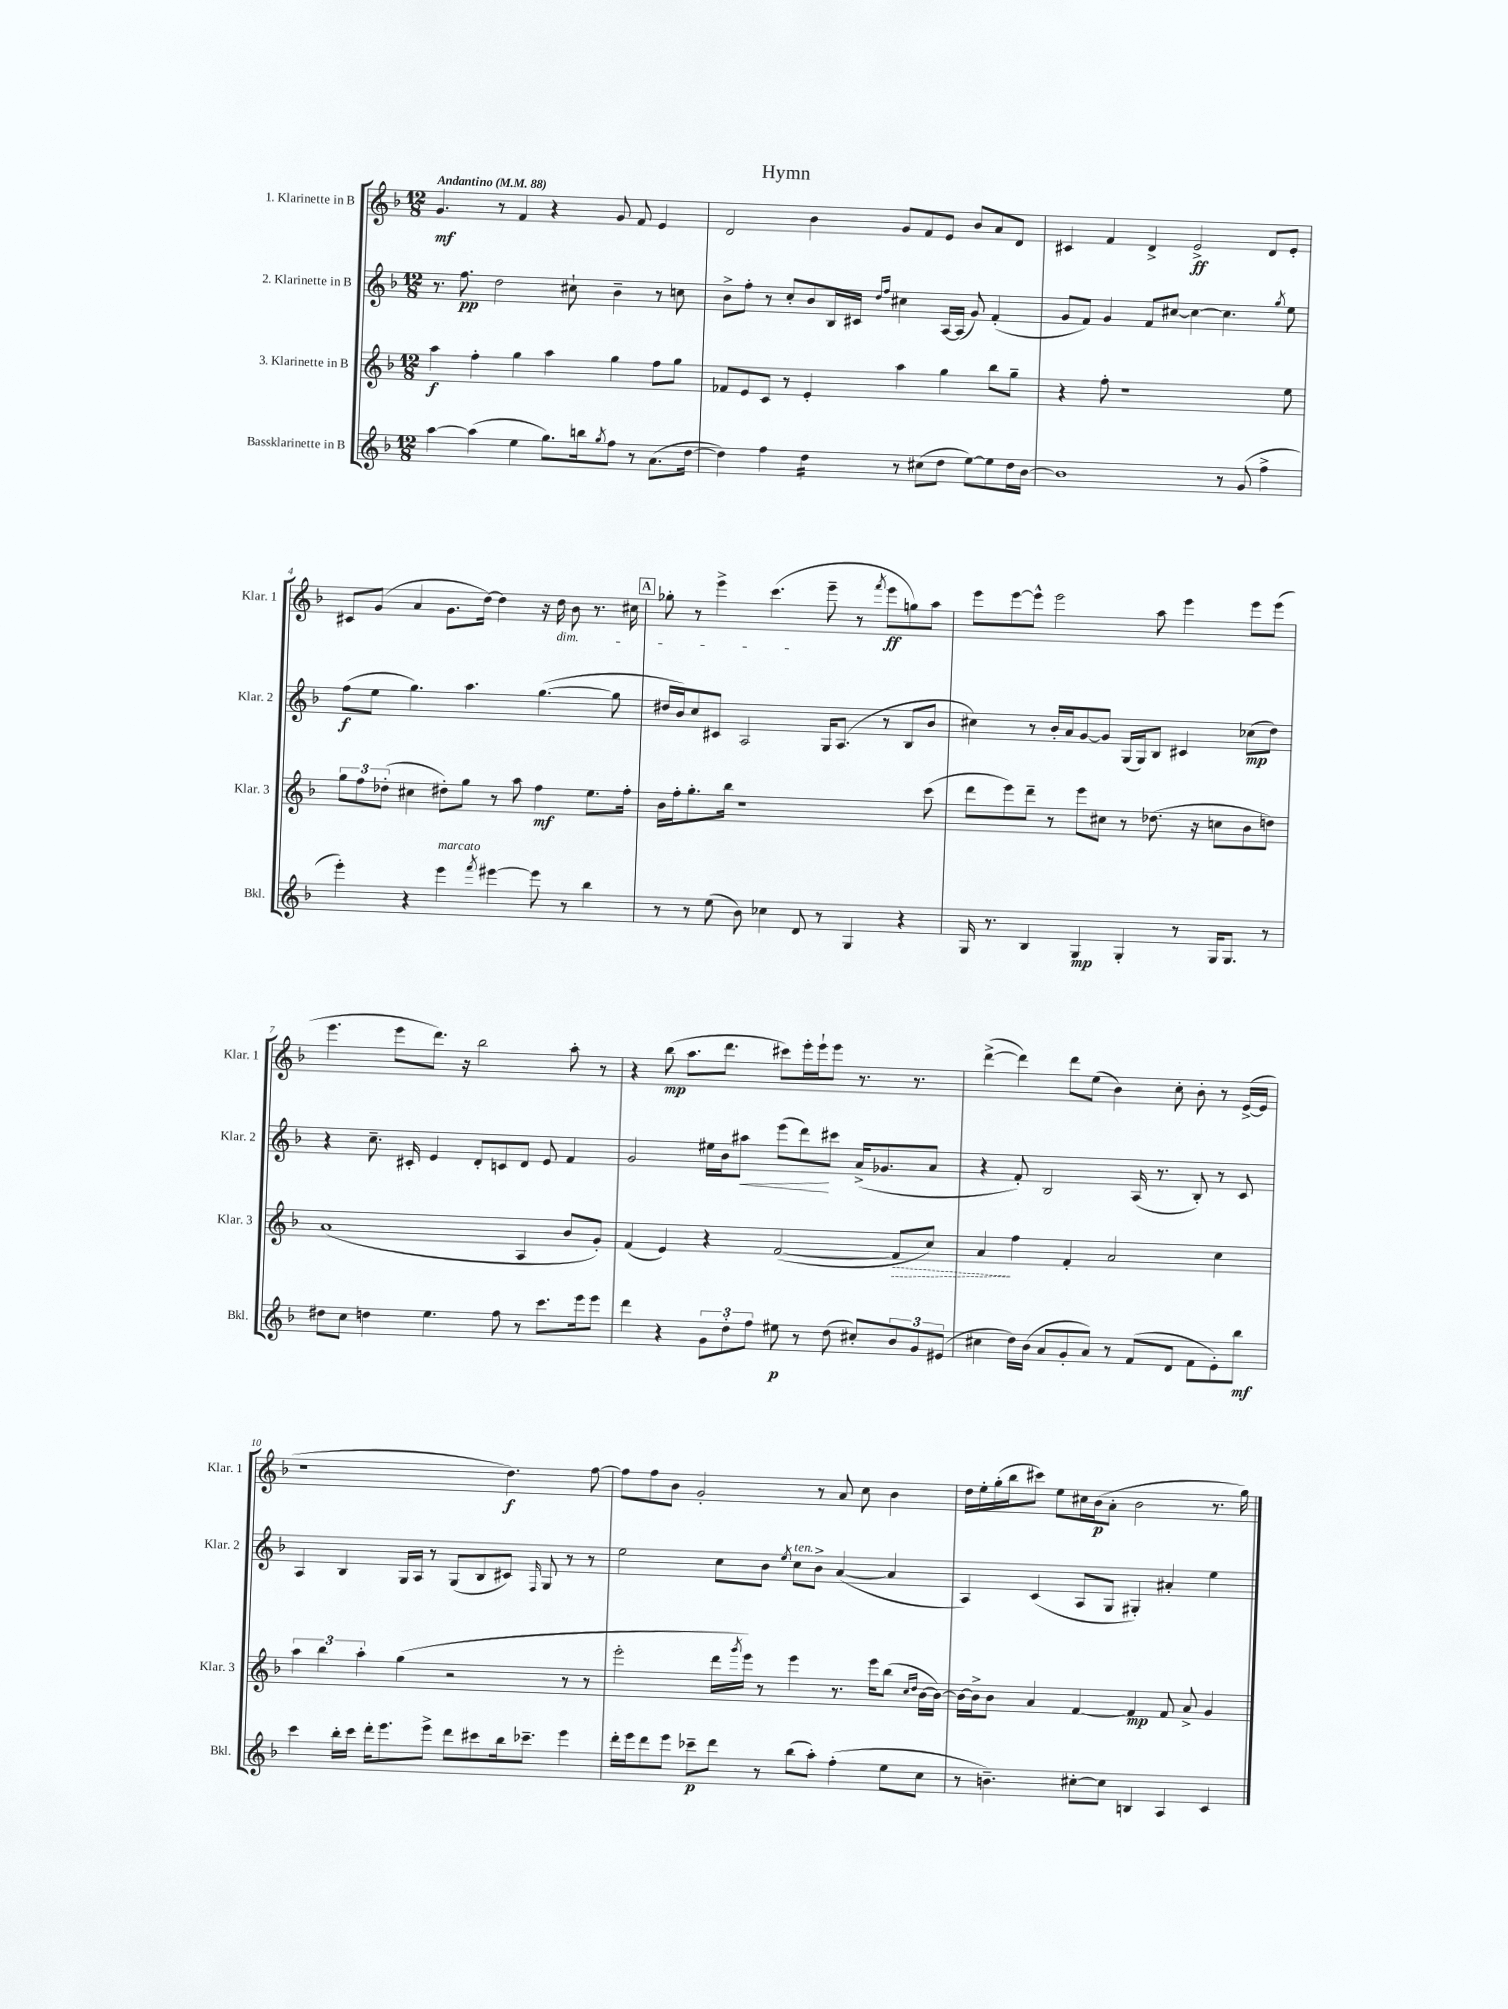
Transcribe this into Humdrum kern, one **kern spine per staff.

**kern	**kern	**kern	**kern
*staff4	*staff3	*staff2	*staff1
*clefG2	*clefG2	*clefG2	*clefG2
*k[b-]	*k[b-]	*k[b-]	*k[b-]
*M12/8	*M12/8	*M12/8	*M12/8
*MM88	*MM88	*MM88	*MM88
[4aa	4aa	8.r	4.g
.	.	8.ff	.
(4aa]	4ff'	.	.
.	.	2dd	8r
4ee	4gg	.	4f
8.gg)	4aa	.	4r
.	.	8cc#`	.
16bb	.	.	.
8qgg	.	.	.
8ff	4gg	4b-~	8g
8r	.	.	8f
(8.a	8ff	8r	4e
.	8gg	8cc	.
[16dd	.	.	.
=	=	=	=
4dd])	8f-	8b-^	2d
.	8e	8ff'	.
4ff	8c	8r	.
.	8r	8cc'	.
4dd	4e'	8b-	4b-
.	.	16B-	.
.	.	16c#	.
.	.	16qqdd	.
.	.	16qqff	.
8r	4aa	4cc#	8g
(8cc#	.	.	8f
8dd	4gg	[16A	8e
.	.	(16A]	.
[8ee)	.	8g)	8b-
8ee]	8bb-	(4f'	8a
16dd	8gg~	.	8d
[16b-	.	.	.
=	=	=	=
1b-]	4r	8g	4c#
.	.	8f)	.
.	8ff'	4g	4f
.	1r	.	.
.	.	8f	4d^
.	.	[8cc#	.
.	.	4cc#_	2e^
8r	.	4.cc#]	.
(8g	.	.	.
4ff^	.	.	8d
.	.	8qgg	.
.	8ee	8ee	8e'
=	=	=	=
4eee')	12gg	(8ff	8c#
.	12ff	.	.
.	.	8ee	(8g
.	(12dd-'	.	.
4r	4cc#	4.gg)	4a
4eee	8dd#')	.	8.g
.	8gg	4.aa	.
.	.	.	[16dd)
8qfff	.	.	.
[4eee#	8r	.	4dd]
.	8aa	.	.
8eee#]	4ff	([4.gg	16r
.	.	.	16dd
8r	.	.	8b-
4bb-	8.ee	.	8.r
.	.	8gg]	.
.	16ff'	.	16cc#
=	=	=	=
8r	16b-	16dd#	8gg-'
.	16ff'	16b-)	.
8r	8.gg'	8cc	8r
(8ee	.	8c#	4eee^
.	16bb-	.	.
8b-)	1r	2A	.
4cc-	.	.	(4.ccc
8d	.	.	.
8r	.	16G	8eee~
.	.	(8.A	.
4G	.	.	8r
.	.	.	8qfff
.	.	8r	8eee
4r	.	8B-	8gg)
.	(8ccc	8b-	8aa
=	=	=	=
16G	8ddd	4cc#)	8eee
8.r	.	.	.
.	8eee)	.	[8eee
4B-	8ddd~	8r	8eee^^]
.	8r	16b-'	2eee
.	.	16a	.
4G	8eee	[8g	.
.	8cc#	8g]	.
4G'	8r	(16G	.
.	.	16G)	.
.	(8.dd-	8B-	8aa
8r	.	4c#	4eee
.	16r	.	.
16G	8cc	.	.
8.G	.	.	.
.	8b-	(8cc-	8eee
8r	8dd)	8dd)	(8eee
=	=	=	=
8dd#	(1a	4r	4.eee
8cc	.	.	.
4dd	.	8.cc~	.
.	.	.	8eee
.	.	16c#'	.
4.ee	.	4e	8.ddd)
.	.	.	16r
.	.	8d'	2bb-
8ff	.	8c	.
8r	4A	8d	.
8.ccc	.	8e	.
.	8b-	4f	8aa'
16eee	.	.	.
8eee	8g')	.	8r
=	=	=	=
4ddd	(4f	2g	4r
4r	4e)	.	(8bb-
.	.	.	8.aa
12g	4r	16ee#	.
.	.	16b-	8.ddd
12dd'	.	.	.
.	.	8aa#	.
12ff	.	.	.
8ee#	([2f	(8eee	8ccc#)
8r	.	8ddd)	16eee'
.	.	.	16eee`
(8dd	.	8ccc#	8eee
8cc#')	.	(16a^	8.r
.	.	8.g-	.
12b-	8f]	.	.
.	.	.	8.r
12g	.	.	.
.	8cc)	8a	.
(12e#	.	.	.
=	=	=	=
4cc#	4a	4r	([4ddd^
16dd)	4ff	8f')	4ddd])
(16b-	.	.	.
8a	.	2B-	.
8g'	4f'	.	8ddd
8a)	.	.	(8ee
8r	2a	.	4b-)
(8f	.	(16A	.
.	.	8.r	.
8d	.	.	8cc'
8f	.	8B-')	8b-'
8e')	4cc	8r	8r
8bb-	.	8c	([16e^
.	.	.	16e]
=	=	=	=
4ccc	6aa	4A	1r
.	6bb-	.	.
16bb-'	.	4B-	.
16ccc	.	.	.
.	6aa'	.	.
16ddd'	.	.	.
8.eee	.	.	.
.	(4gg	16G	.
.	.	16A	.
8eee^	.	8r	.
8ddd	2r	(8G	.
8ccc#	.	8B-	.
16bb-	.	8c#)	4.dd)
8.ccc-~	.	.	.
.	.	16qqF	.
.	.	8G	.
4eee	8r	8r	.
.	8r	8r	[8ff
=	=	=	=
16ddd'	2eee'	2ee	8ff]
16eee	.	.	.
8ddd	.	.	8ff
8eee	.	.	8b-
8ccc-~	.	.	2g'
8ddd	16ddd	8cc	.
.	8qggg	.	.
.	16eee)	.	.
8r	8r	8b-	.
.	.	8qee	.
(8bb-	4eee	8cc	.
8aa')	.	8b-^	8r
(4ff'	8.r	([4a	8a
.	.	.	8cc
.	16eee	.	.
8ee	(8bb-	4a]	4b-
.	16qqcc	.	.
.	16qqdd	.	.
8cc	[16b-	.	.
.	16b-_)	.	.
=	=	=	=
8r	16b-_	4A)	16dd
.	16b-^]	.	16ee'
4.b~)	8b-	.	(16gg'
.	.	.	16bb-
.	4a	(4c	8ccc#)
.	.	.	8ee
[8cc#'	[4f	8A	16cc#
.	.	.	(16b-
8cc#]	.	8G	8a'
4B	4f]	4G#')	2b-
4A	8f	4a#'	.
.	8a^	.	.
4c	4g	4ee	8.r
.	.	.	16gg)
==	==	==	==
*-	*-	*-	*-
